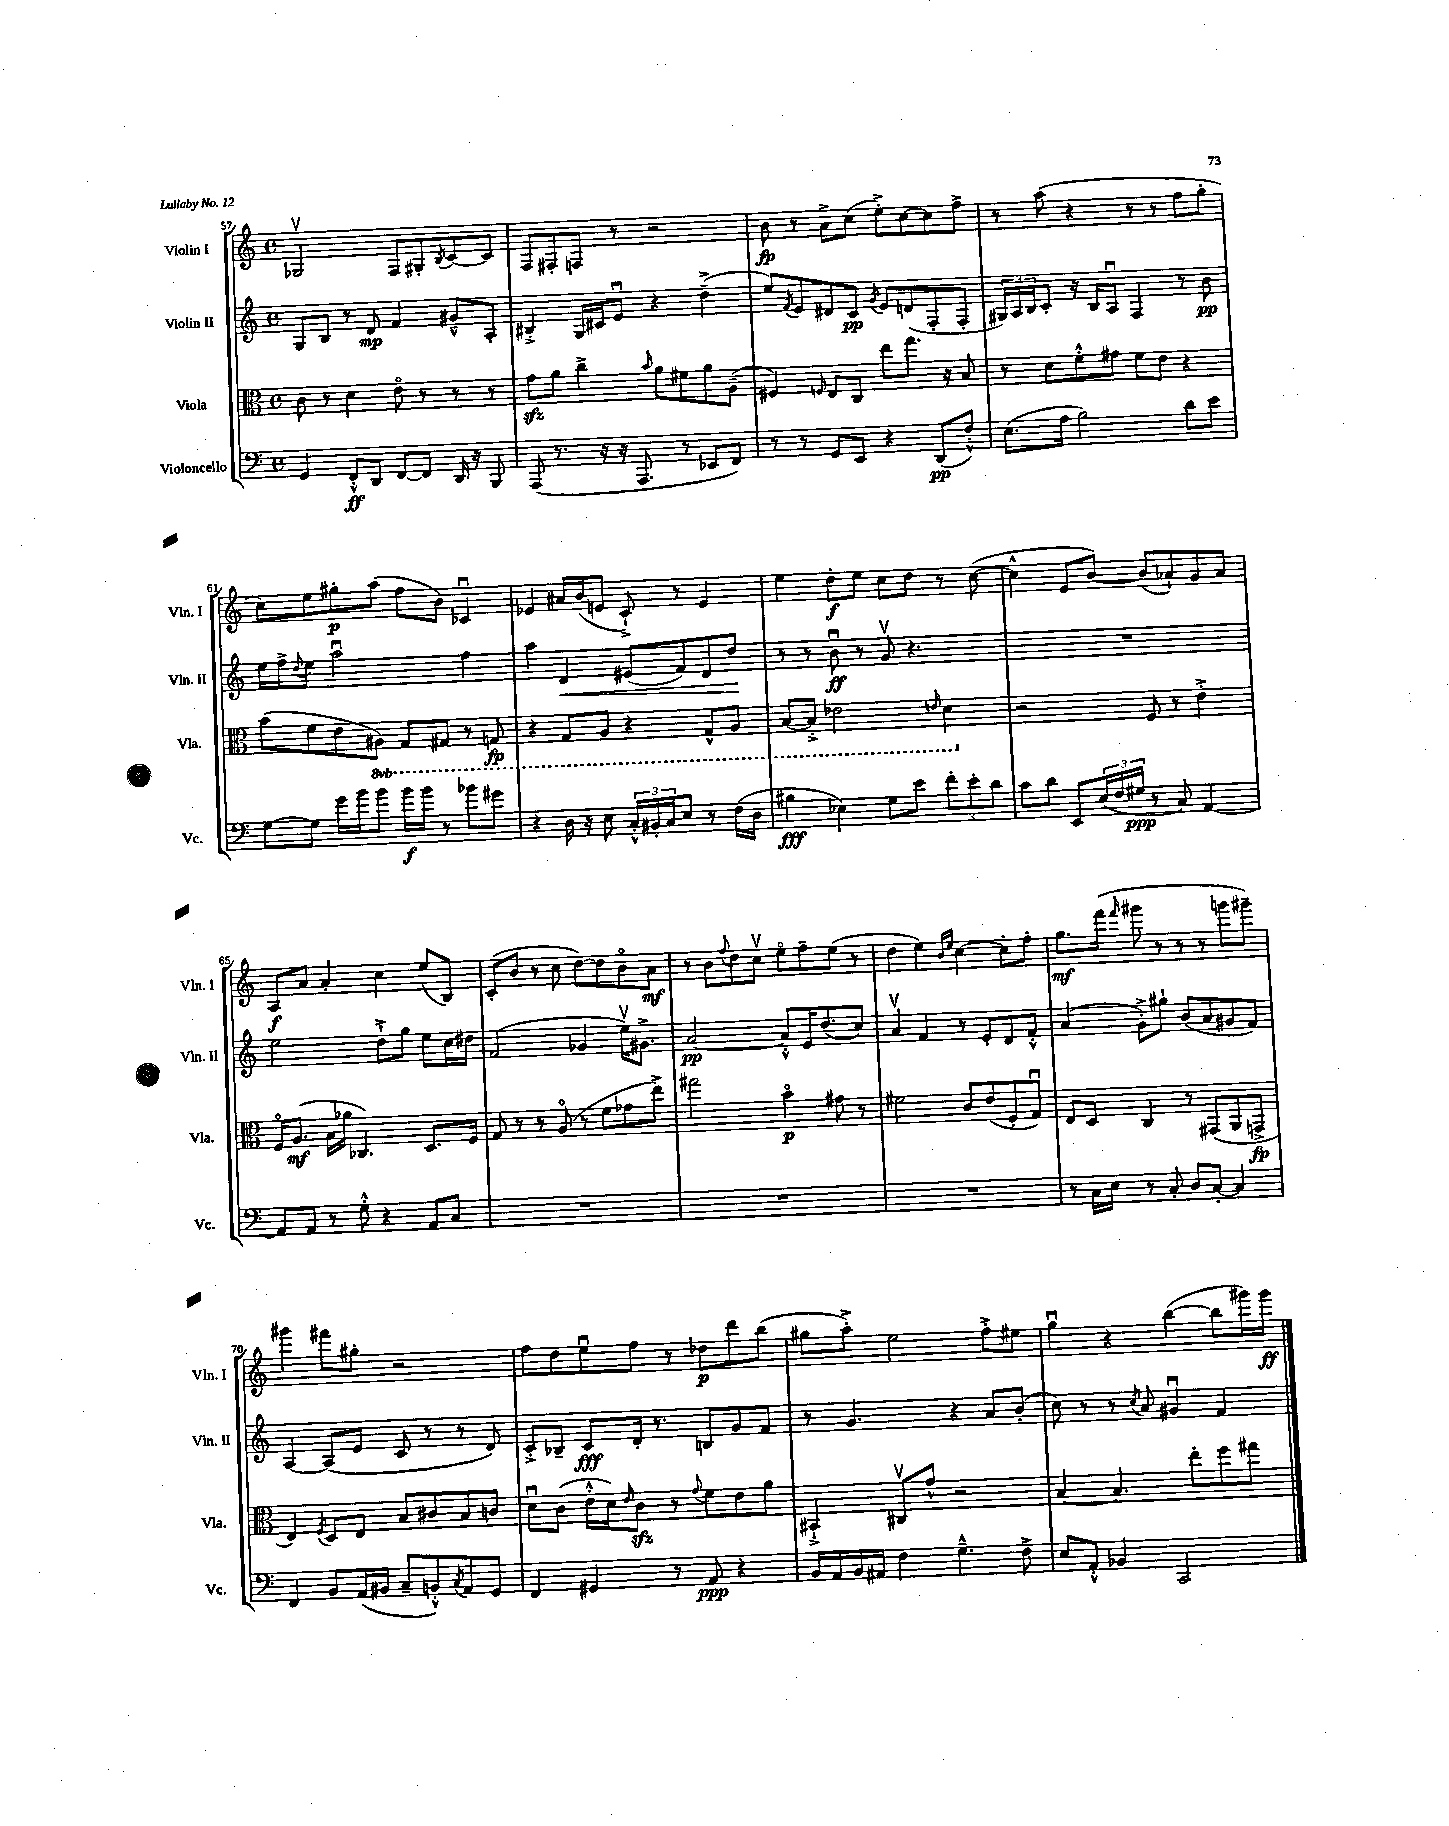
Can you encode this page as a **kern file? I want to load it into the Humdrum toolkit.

**kern	**dynam	**kern	**dynam	**kern	**dynam	**kern	**dynam
*part4	*part4	*part3	*part3	*part2	*part2	*part1	*part1
*staff4	*staff4	*staff3	*staff3	*staff2	*staff2	*staff1	*staff1
*I"Violoncello	*	*I"Viola	*	*I"Violin II	*	*I"Violin I	*
*I'Vc.	*	*I'Vla.	*	*I'Vln. II	*	*I'Vln. I	*
*clefF4	*	*clefC3	*	*clefG2	*	*clefG2	*
*k[]	*	*k[]	*	*k[]	*	*k[]	*
*M4/4	*	*M4/4	*	*M4/4	*	*M4/4	*
*met(c)	*	*met(c)	*	*met(c)	*	*met(c)	*
=57	=57	=57	=57	=57	=57	=57	=57
4GG/	.	8c\	.	8G/L	.	2G-Xv/	.
.	.	8r	.	8B/J	.	.	.
8FF'^^/L	ff	4d\	.	8r	.	.	.
8DD/J	.	.	.	8d/	mp	.	.
[8FF/L	.	8e\	.	4f/	.	8F/L	.
8FF/J]	.	8r	.	.	.	8G#X'/	.
.	.	.	.	.	.	8qB/	.
16DD/	.	8r	.	8g#X~^^/L	.	[8c/	.
16r	.	.	.	.	.	.	.
8BBB/	.	8r	.	8A'/J	.	8c/J]	.
=58	=58	=58	=58	=58	=58	=58	=58
(8AAA/	.	8gzz\L	.	4B#X'^/	.	8F/L	.
8.r	.	8a\J	.	.	.	8F#X'/	.
.	.	4cc^\	.	16G/LL	.	8Fn/J	.
16r	.	.	.	16c#X/J	.	.	.
16r	.	.	.	8eu/J	.	8r	.
8.AAA/	.	.	.	.	.	.	.
.	.	16qqb/	.	.	.	.	.
.	.	8a\L	.	4r	.	2r	.
8r	.	8f#X\	.	.	.	.	.
8EE-X/L	.	8a\	.	(4dd~^\	.	.	.
8FF/J)	.	(8A~\J	.	.	.	.	.
=59	=59	=59	=59	=59	=59	=59	=59
8r	.	4F#X/)	.	8ee/L)	.	8b\	fp
.	.	.	.	8qf/	.	.	.
8r	.	.	.	8e/	.	8r	.
.	.	16qqFn/	.	.	.	.	.
8GG/L	.	8E/L	.	8d#X/	.	8a^\L	.
8EE/J	.	8C/J	.	8c/J	pp	(8cc\J	.
.	.	.	.	8qg/	.	.	.
4r	.	8ee\L	.	8e/L	.	8ee'^\L)	.
.	.	8.gg\J	.	(8dn/	.	[8cc\	.
(8DD/L	pp	.	.	8F'/	.	8cc\]	.
.	.	16r	.	.	.	.	.
8F'^^/J)	.	8B/	.	8F'/J	.	8ff^\J	.
=60	=60	=60	=60	=60	=60	=60	=60
(8.E\L	.	8r	.	24G#X/LL)	.	8r	.
.	.	.	.	24A/	.	.	.
.	.	.	.	24B/J	.	.	.
.	.	8d\L	.	8c'/J	.	(8aa\	.
16A\Jk	.	.	.	.	.	.	.
2B\)	.	8f'^^\	.	16r	.	4r	.
.	.	.	.	16B/KL	.	.	.
.	.	8g#X\J	.	8Au/J	.	.	.
.	.	8f\L	.	4F/	.	8r	.
.	.	8e\J	.	.	.	8r	.
8d\L	.	4r	.	8r	.	8ff\L	.
8e\J	.	.	.	8b\	pp	8gg'\J	.
!!LO:LB:g=z
=61	=61	=61	=61	=61	=61	=61	=61
[8G\L	.	(8b\L	.	16ee\LL	.	8cc\L)	.
.	.	.	.	16ff^\J	.	.	.
.	.	.	.	8qqdd/	.	.	.
8G\J]	.	8f\	.	8ee\J	.	8ee\	.
16g\LL	.	8e\	.	2aau\	.	8gg#X'\	p
16b\J	.	.	.	.	.	.	.
*	*	*8ba	*	*	*	*	*
8b\J	.	8AA#X\J)	.	.	.	(8aa\J	.
16b\LL	f	8GG/L	.	.	.	8ff\L	.
16b\JJ	.	.	.	.	.	.	.
8r	.	8GG#X/J	.	.	.	8b\J)	.
8b-X\L	.	8r	.	4ff\	.	4c-Xu/	.
8g#X\J	.	8GGn/	fp	.	.	.	.
=62	=62	=62	=62	=62	=62	=62	=62
4r	.	4r	.	4aa\	.	4e-X/	.
!	!	!	!	!	!LO:HP:b	!	!
16D\	.	8GG/L	.	4d/	<	16a#X/LL	.
16r	.	.	.	.	.	(16b/J	.
8E\	.	8AA/J	.	.	.	8en/J	.
24C'^^/LL	.	4r	.	(8e#X/L	.	8c`^/)	.
24BB#X'/	.	.	.	.	.	.	.
24C/J	.	.	.	.	.	.	.
8E/J	.	.	.	8f/)	.	8r	.
8r	.	8GG^^/L	.	8d/	.	4e/	.
(16F\LL	.	8AA/J	.	8dd/J	.	.	.
16D\JJ	.	.	.	.	.	.	.
.	.	.	.	.	[	.	.
=63	=63	=63	=63	=63	=63	=63	=63
4B#X\	fff	[8BB/L	.	8r	.	4ee\	.
.	.	8BB'^/J]	.	8r	.	.	.
4E-X\)	.	2E-X\	.	8bu\	ff	8dd'\L	f
.	.	.	.	8r	.	8ee\J	.
8G\L	.	.	.	8gv/	.	8cc\L	.
8e\J	.	.	.	4.r	.	8dd\J	.
.	.	16qqEn/	.	.	.	.	.
12f'\L	.	4D\	.	.	.	8r	.
12e'\	.	.	.	.	.	.	.
.	.	.	.	.	.	([8cc\	.
12d\J	.	.	.	.	.	.	.
=64	=64	=64	=64	=64	=64	=64	=64
*	*	*X8ba	*	*	*	*	*
8c\L	.	2r	.	1r	.	4cc^^\]	.
8d\J	.	.	.	.	.	.	.
8EE/L	.	.	.	.	.	8e/L	.
(24E/L	.	.	.	.	.	[8b/J)	.
24F/	.	.	.	.	.	.	.
24G#X/JJ	ppp	.	.	.	.	.	.
8r	.	8F/	.	.	.	(8b/L]	.
8C/)	.	8r	.	.	.	8a-X`/)	.
[4AA/	.	4e'^\	.	.	.	8g/	.
.	.	.	.	.	.	8a-/J	.
!!LO:LB:g=z
=65	=65	=65	=65	=65	=65	=65	=65
8AA/L]	.	16F/KL	.	2ee\	.	8A/L	f
.	.	(8.A/J	mf	.	.	.	.
8AA/J	.	.	.	.	.	8a/J	.
8r	.	16B\LL	.	.	.	4a'/	.
.	.	16a-X\JJ	.	.	.	.	.
8G'^^\	.	4.C-X/)	.	.	.	.	.
4r	.	.	.	8dd`^\L	.	4cc\	.
.	.	.	.	8gg\J	.	.	.
8AA/L	.	8.D/L	.	8ee\L	.	(8ee/L	.
8C/J	.	.	.	16cc\L	.	8B/J)	.
.	.	16F/Jk	.	16dd#X\JJ	.	.	.
=66	=66	=66	=66	=66	=66	=66	=66
1r	.	8G/	.	(2f/	.	(8c'/L	.
.	.	8r	.	.	.	8b/J	.
.	.	8r	.	.	.	8r	.
.	.	(8A/	.	.	.	8cc\	.
.	.	8r	.	4g-X/	.	[8dd\L)	.
.	.	8f\L	.	.	.	8dd\]	.
.	.	8g-X\	.	16eev\KL)	.	8b\	.
.	.	.	.	8.g#X^\J	.	.	.
.	.	8ee^\J)	.	.	.	8a\J	mf
=67	=67	=67	=67	=67	=67	=67	=67
1r	.	2gg#X\	.	[2a/	pp	8r	.
.	.	.	.	.	.	8b\L	.
.	.	.	.	.	.	8qqff/	.
.	.	.	.	.	.	8dd\	.
.	.	.	.	.	.	8ccv\J	.
.	.	4b\	p	8a'^^/L]	.	8ee\L	.
.	.	.	.	16e/K	.	8ff~\	.
.	.	.	.	(8.dd/	.	.	.
.	.	8g#X\	.	.	.	(8ee\J	.
.	.	8r	.	8cc/J)	.	8r	.
=68	=68	=68	=68	=68	=68	=68	=68
1r	.	2f#X\	.	4av/	.	4dd\	.
.	.	.	.	4f/	.	4ee\)	.
.	.	.	.	.	.	16qqb/LL	.
.	.	.	.	.	.	16qqee/JJ	.
.	.	8c/L	.	8r	.	[4cc\	.
.	.	(8e/	.	8e'/L	.	.	.
.	.	8F'/	.	8d/	.	8cc'\L]	.
.	.	8Gu/J)	.	8f'^^/J	.	8ff'\J	.
=69	=69	=69	=69	=69	=69	=69	=69
8r	.	8E/L	.	(4a/	.	8.gg\L	mf
16C\LL	.	8D/J	.	.	.	.	.
16E\JJ	.	.	.	.	.	(16fff\Jk	.
.	.	.	.	.	.	16qqfff/	.
8r	.	4C/	.	8g'^\L)	.	8ggg#X\	.
8C'/	.	.	.	8gg#X`\J	.	8r	.
8D/L	.	8r	.	(8b/L	.	8r	.
[8C'/J	.	(8GG#X/L	.	8a/	.	8r	.
4C/]	.	8AA/	.	8g#X/	.	8gggn\L	.
.	.	8GGn^/J	fp	8f/J)	.	8ggg#X~\J)	.
!!LO:LB:g=z
=70	=70	=70	=70	=70	=70	=70	=70
4FF/	.	4E/)	.	[4A/	.	4ggg#X\	.
.	.	8qF/	.	.	.	.	.
8BB/L	.	8D/L	.	(8A/L]	.	8fff#X\L	.
(16AA/L	.	8E/J	.	8e/J	.	8gg#X'\J	.
16BB#X/JJ	.	.	.	.	.	.	.
8C~/L	.	8B/L	.	8c/	.	2r	.
8BBn'^^/)	.	8c#X/	.	8r	.	.	.
8qC/	.	.	.	.	.	.	.
8AA/	.	8B/	.	8r	.	.	.
8GG/J	.	8cn/J	.	8d/)	.	.	.
=71	=71	=71	=71	=71	=71	=71	=71
4FF/	.	8du\L	.	8c'^/L	.	8ff\L	.
.	.	(8c\J	.	8B-X~/J	.	8dd\	.
4GG#X/	.	16e'^^\LL	.	8c/L	fff	8eeu\	.
.	.	16d\J)	.	.	.	.	.
.	.	16qqe/	.	.	.	.	.
.	.	8czz\J	.	16d'/Jk	.	8ff\J	.
.	.	.	.	8.r	.	.	.
8r	.	8r	.	.	.	8r	.
.	.	8qqg/	.	.	.	.	.
8AA/	ppp	8f\L	.	8Bn/L	.	8dd-X\L	p
4r	.	8e\	.	8g/	.	8ddd\	.
.	.	8a\J	.	8f/J	.	(8bb\J	.
=72	=72	=72	=72	=72	=72	=72	=72
16BB/LL	.	4BB#X`^/	.	8r	.	8gg#X\L	.
16AA/	.	.	.	.	.	.	.
16BB/	.	.	.	4.g/	.	8aa'^\J)	.
16AA#X/JJ	.	.	.	.	.	.	.
4F\	.	8C#Xv/L	.	.	.	2ee\	.
.	.	8g^^/J	.	.	.	.	.
4.G~^^\	.	2r	.	4r	.	.	.
.	.	.	.	8a/L	.	8ff'^\L	.
8F^\	.	.	.	(8b'/J	.	8ee#X\J	.
=73	=73	=73	=73	=73	=73	=73	=73
8E/L	.	[4B/	.	8cc\)	.	4ggu\	.
8AA'^^/J	.	.	.	8r	.	.	.
4BB-X/	.	4.B/]	.	8r	.	4r	.
.	.	.	.	8qcc/	.	.	.
.	.	.	.	8a/	.	.	.
2CC/	.	.	.	4g#Xu/	.	([4bb\	.
.	.	8ee'\L	.	.	.	.	.
.	.	8ff\	.	4f/	.	8bb\L]	.
.	.	8gg#X\J	.	.	.	16ggg#X\L)	.
.	.	.	.	.	.	16ggg#\JJ	ff
==	==	==	==	==	==	==	==
*-	*-	*-	*-	*-	*-	*-	*-
